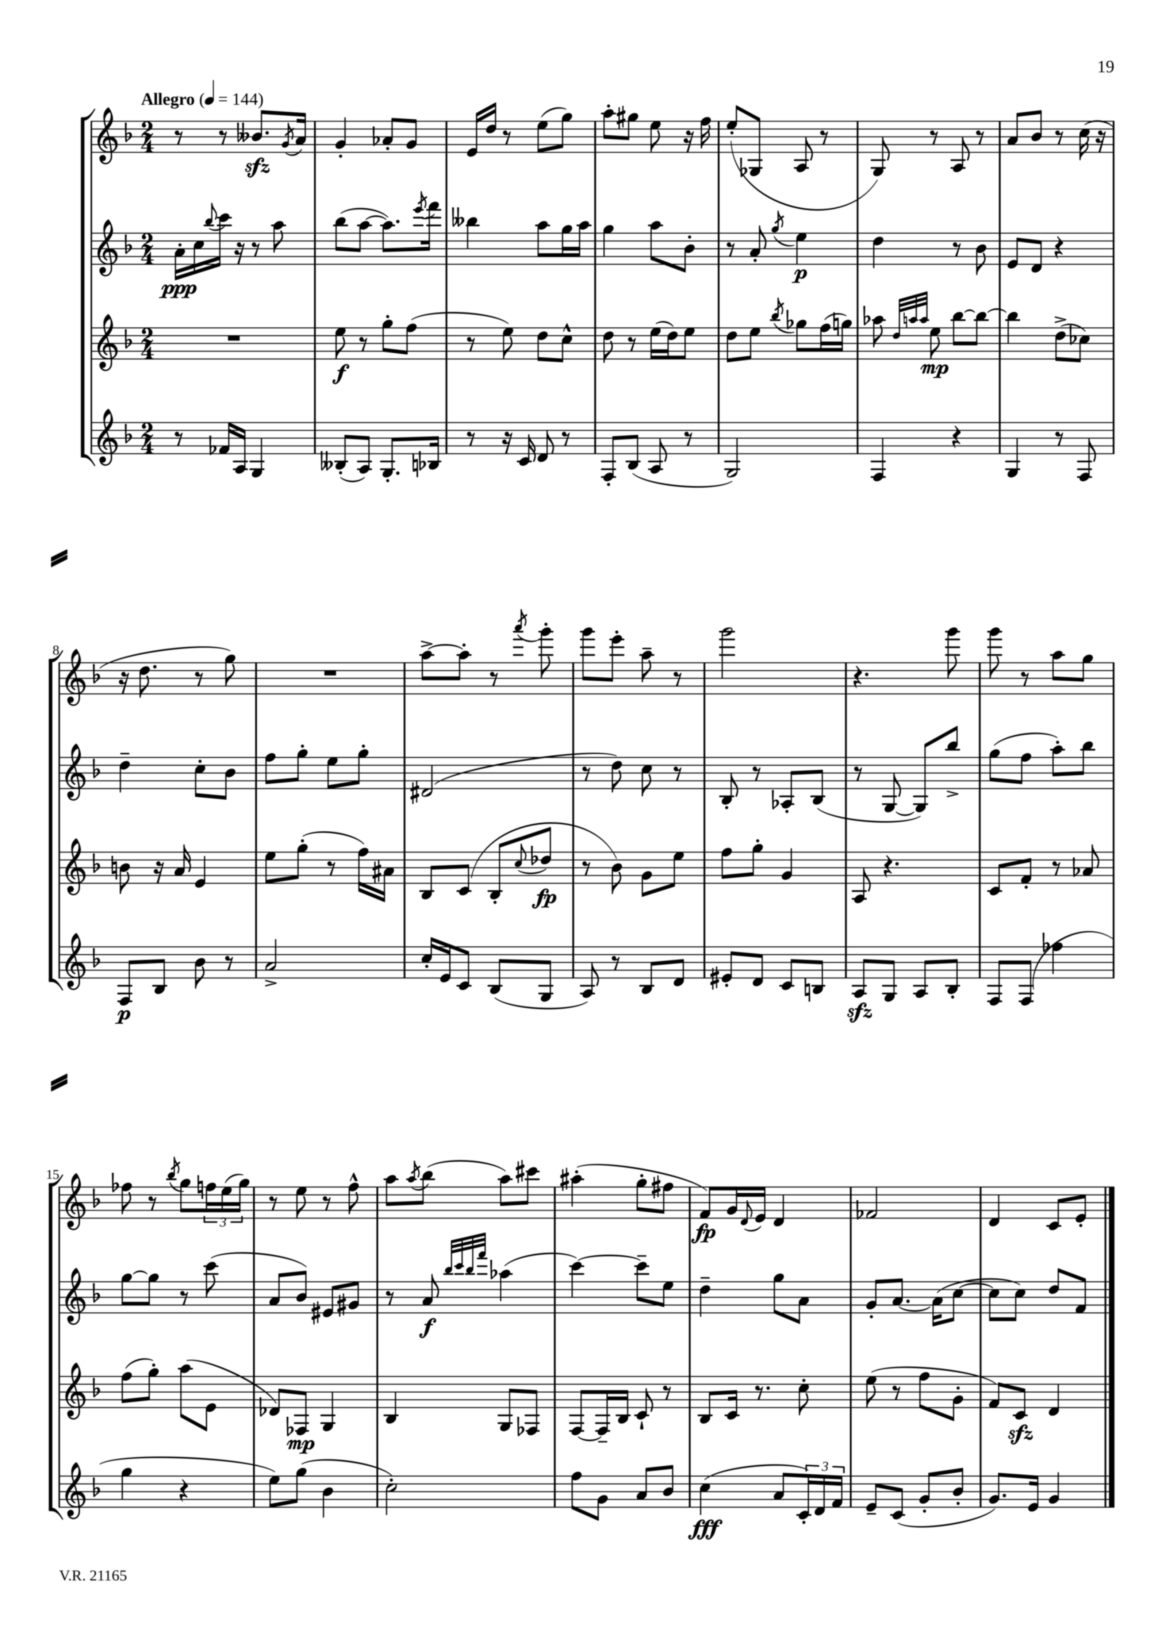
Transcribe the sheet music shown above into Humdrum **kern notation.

**kern	**dynam	**kern	**dynam	**kern	**dynam	**kern	**dynam
*part4	*part4	*part3	*part3	*part2	*part2	*part1	*part1
*staff4	*staff4	*staff3	*staff3	*staff2	*staff2	*staff1	*staff1
*clefG2	*	*clefG2	*	*clefG2	*	*clefG2	*
*k[b-]	*	*k[b-]	*	*k[b-]	*	*k[b-]	*
*M2/4	*	*M2/4	*	*M2/4	*	*M2/4	*
*MM144	*	*MM144	*	*MM144	*	*MM144	*
=1	=1	=1	=1	=1	=1	=1	=1
!	!	!	!	!	!	!LO:TX:a:B:t=Allegro	!
8r	.	2r	.	16a'\LL	ppp	8r	.
.	.	.	.	16cc\	.	.	.
.	.	.	.	8qqbb-/	.	.	.
16f-X/LL	.	.	.	16ccc\JJ	.	8r	.
16A/JJ	.	.	.	16r	.	.	.
4G/	.	.	.	8r	.	8.b--Xzz/L	.
.	.	.	.	8aa\	.	.	.
.	.	.	.	.	.	8qg/	.
.	.	.	.	.	.	16a/Jk	.
=2	=2	=2	=2	=2	=2	=2	=2
(8B--X'/L	.	8ee\	f	(8bb-\L	.	4g'/	.
8A/J)	.	8r	.	[8aa\J	.	.	.
8.G'/L	.	8gg'\L	.	8.aa\L])	.	8a-X'/L	.
.	.	(8ff\J	.	.	.	8g/J	.
.	.	.	.	8qeee/	.	.	.
16B-X/Jk	.	.	.	16fff\Jk	.	.	.
=3	=3	=3	=3	=3	=3	=3	=3
8r	.	8r	.	4bb--X\	.	16e/LL	.
.	.	.	.	.	.	16dd/JJ	.
16r	.	8ee\)	.	.	.	8r	.
16c/	.	.	.	.	.	.	.
8d/	.	8dd\L	.	8aa\L	.	(8ee\L	.
8r	.	8cc^^\J	.	16gg\L	.	8gg\J)	.
.	.	.	.	16aa\JJ	.	.	.
=4	=4	=4	=4	=4	=4	=4	=4
8F'/L	.	8dd\	.	4gg\	.	8aa'\L	.
(8B-/J	.	8r	.	.	.	8gg#X\J	.
8A/	.	(16ee\LL	.	8aa\L	.	8ee\	.
.	.	16dd\J)	.	.	.	.	.
8r	.	8ee\J	.	8b-'\J	.	16r	.
.	.	.	.	.	.	16ff\	.
=5	=5	=5	=5	=5	=5	=5	=5
2G/)	.	8dd\L	.	8r	.	(8ee'/L	.
.	.	8ee\J	.	8a'/	.	8G-X/J	.
.	.	8qbb-/	.	8qgg/	.	.	.
.	.	8gg-X\L	.	4ee\	p	8A/	.
.	.	(16ff\L	.	.	.	8r	.
.	.	16ggn\JJ)	.	.	.	.	.
=6	=6	=6	=6	=6	=6	=6	=6
4F/	.	8aa-X\	.	4dd\	.	8G/)	.
.	.	32qqdd/LLL	.	.	.	.	.
.	.	32qqaan/	.	.	.	.	.
.	.	32qqaa/JJJ	.	.	.	.	.
.	.	8ee\	mp	.	.	8r	.
4r	.	[8bb-\L	.	8r	.	8A/	.
.	.	8bb-\J_	.	8b-\	.	8r	.
=7	=7	=7	=7	=7	=7	=7	=7
4G/	.	4bb-\]	.	8e/L	.	8a/L	.
.	.	.	.	8d/J	.	8b-/J	.
8r	.	(8dd^\L	.	4r	.	8r	.
8F/	.	8cc-X\J)	.	.	.	(16cc\	.
.	.	.	.	.	.	16r	.
!!LO:LB:g=z
=8	=8	=8	=8	=8	=8	=8	=8
8F/L	p	8bn\	.	4dd~\	.	16r	.
.	.	.	.	.	.	8.dd\	.
8B-/J	.	16r	.	.	.	.	.
.	.	16a/	.	.	.	.	.
8b-\	.	4e/	.	8cc'\L	.	8r	.
8r	.	.	.	8b-\J	.	8gg\)	.
=9	=9	=9	=9	=9	=9	=9	=9
2a^/	.	8ee\L	.	8ff\L	.	2r	.
.	.	(8gg'\J	.	8gg'\J	.	.	.
.	.	8r	.	8ee\L	.	.	.
.	.	16ff\LL)	.	8gg'\J	.	.	.
.	.	16a#X\JJ	.	.	.	.	.
=10	=10	=10	=10	=10	=10	=10	=10
16cc'/LL	.	8B-/L	.	(2d#X/	.	[8aa^\L	.
16e/J	.	.	.	.	.	.	.
8c/J	.	(8c/J	.	.	.	8aa'\J]	.
(8B-/L	.	8B-'/L	.	.	.	8r	.
.	.	8qqcc/	.	.	.	8qaaa/	.
8G/J	.	8dd-X/J	fp	.	.	8ggg'\	.
=11	=11	=11	=11	=11	=11	=11	=11
8A/)	.	8r	.	8r	.	8ggg\L	.
8r	.	8b-\)	.	8dd\)	.	8eee'\J	.
8B-/L	.	8g\L	.	8cc\	.	8aa~\	.
8d/J	.	8ee\J	.	8r	.	8r	.
=12	=12	=12	=12	=12	=12	=12	=12
8e#X'/L	.	8ff\L	.	8B-'/	.	2ggg\	.
8d/J	.	8gg'\J	.	8r	.	.	.
8c/L	.	4g/	.	8A-X'/L	.	.	.
8Bn/J	.	.	.	(8B-/J	.	.	.
=13	=13	=13	=13	=13	=13	=13	=13
8Azz/L	.	8A/	.	8r	.	4.r	.
8G/J	.	4.r	.	[8G/	.	.	.
8A/L	.	.	.	8G/L])	.	.	.
8B-'/J	.	.	.	8bb-^/J	.	8ggg\	.
=14	=14	=14	=14	=14	=14	=14	=14
8F/L	.	8c/L	.	(8gg\L	.	8ggg\	.
(8F/J	.	8f'/J	.	8ff\J	.	8r	.
4ff-X\	.	8r	.	8aa'\L)	.	8aa\L	.
.	.	8a-X/	.	8bb-\J	.	8gg\J	.
!!LO:LB:g=z
=15	=15	=15	=15	=15	=15	=15	=15
4gg\	.	(8ff\L	.	[8gg\L	.	8ff-X\	.
.	.	8gg'\J)	.	8gg\J]	.	8r	.
.	.	.	.	.	.	8qbb-/	.
4r	.	(8aa\L	.	8r	.	8gg\L	.
.	.	8e\J	.	(8ccc\	.	24ffn\L	.
.	.	.	.	.	.	(24ee\	.
.	.	.	.	.	.	24gg\JJ)	.
=16	=16	=16	=16	=16	=16	=16	=16
8ee\L)	.	8d-X/L)	.	8a/L	.	8r	.
(8gg\J	.	8F-X/J	mp	8b-/J)	.	8ee\	.
4b-\	.	4G/	.	8e#X/L	.	8r	.
.	.	.	.	8g#X/J	.	8ff^^\	.
=17	=17	=17	=17	=17	=17	=17	=17
2cc'\)	.	4B-/	.	8r	.	8aa\L	.
.	.	.	.	.	.	8qaa/	.
.	.	.	.	8a/	f	(8bb-\J	.
.	.	.	.	32qqbb-/LLL	.	.	.
.	.	.	.	32qqccc/	.	.	.
.	.	.	.	32qqbb-/	.	.	.
.	.	.	.	32qqfff/JJJ	.	.	.
.	.	8G/L	.	(4aa-X\	.	8aa\L)	.
.	.	8F-X/J	.	.	.	8ccc#X\J	.
=18	=18	=18	=18	=18	=18	=18	=18
8ff\L	.	[8F/L	.	[4ccc\)	.	(4aa#X'\	.
8g\J	.	16F~/L]	.	.	.	.	.
.	.	16B-/JJ	.	.	.	.	.
8a/L	.	8c`/	.	8ccc~\L]	.	8gg'\L	.
8b-/J	.	8r	.	8ee\J	.	8ff#X\J	.
=19	=19	=19	=19	=19	=19	=19	=19
(4cc\	fff	8B-/L	.	4dd~\	.	8f/L)	fp
.	.	16c/Jk	.	.	.	16g/L	.
.	.	.	.	.	.	8qqd/	.
.	.	8.r	.	.	.	16e/JJ	.
8a/L	.	.	.	8gg\L	.	4d/	.
24c'/L)	.	8cc'\	.	8a\J	.	.	.
24d/	.	.	.	.	.	.	.
24f/JJ	.	.	.	.	.	.	.
=20	=20	=20	=20	=20	=20	=20	=20
8e~/L	.	(8ee\	.	8g'/L	.	2f-X/	.
(8c/J	.	8r	.	[8.a/J	.	.	.
8g'/L	.	8ff\L	.	.	.	.	.
.	.	.	.	(16a\KL]	.	.	.
8b-'/J	.	8g'\J	.	[8cc\J	.	.	.
=21	=21	=21	=21	=21	=21	=21	=21
8.g/L)	.	8f/L)	.	8cc\L]	.	4d/	.
.	.	8czz/J	.	8cc\J)	.	.	.
16e/Jk	.	.	.	.	.	.	.
4g/	.	4d/	.	8dd/L	.	8c/L	.
.	.	.	.	8f/J	.	8e'/J	.
==	==	==	==	==	==	==	==
*-	*-	*-	*-	*-	*-	*-	*-
